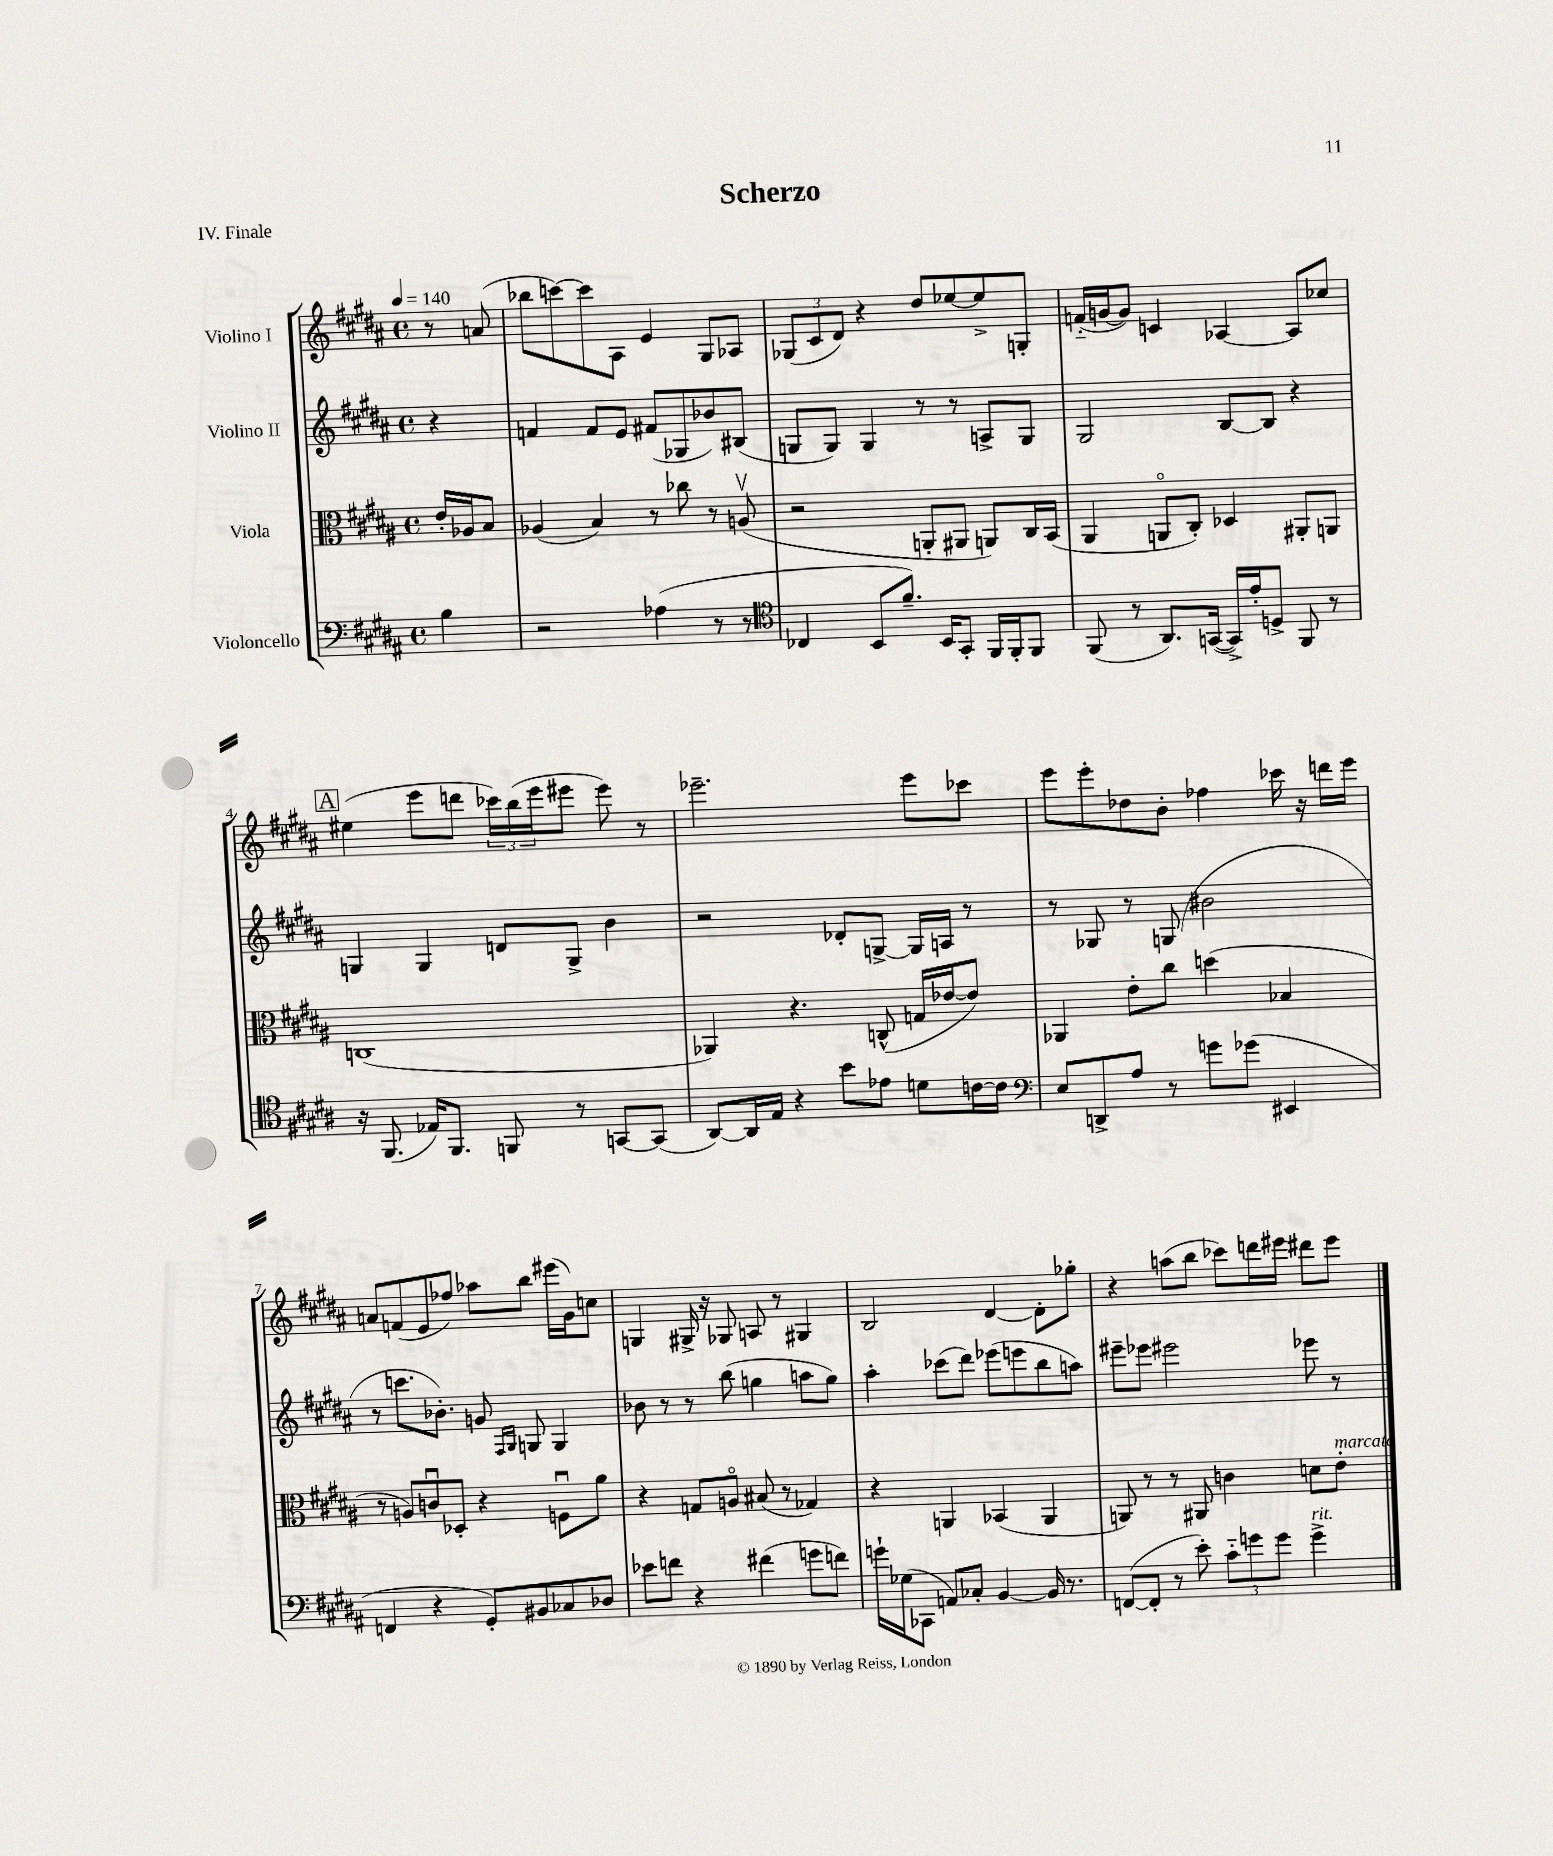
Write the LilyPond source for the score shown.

\header { title = "Scherzo" piece = "IV. Finale" }
<<
\new StaffGroup <<
\new Staff = "s0" \with { instrumentName = "Violino I" } {
    \clef treble \key b \major \defaultTimeSignature \time 4/4 \partial 4 \tempo 4 = 140
    r8 a'8( |
    bes''8 c'''8~) c'''8 ais8 e'4 gis8 aes8 |
    \tuplet 3/2 { ges8( cis'8 dis'8) } r4 dis''8 ees''8~ ees''8-> g8-. |
    f'16-_( g'16~ g'8) c'4 aes4~ aes8 ces''8 |
    \mark \markup { \box "A" } eis''4( e'''8 d'''8 \tuplet 3/2 { ces'''16) b''16( e'''16 } eis'''8 eis'''8) r8 |
    ees'''2.-- ees'''8 ces'''8 |
    e'''8 e'''8-. des''8 b'8-. fes''4 ces'''16 r16 d'''16 e'''16 |
    a'8 f'8( e'8 fes''8) aes''8 b''8 eis'''16( gis'16) c''8 |
    g4 gis16-> r16 ges8 a8 r8 gis4 |
    b2 dis'4~ dis'8-. ges''8-. |
    r4 a''8( b''8 ces'''8) d'''16 eis'''16 dis'''8 eis'''8 \bar "|." |
}
\new Staff = "s1" \with { instrumentName = "Violino II" } {
    \clef treble \key b \major \defaultTimeSignature \time 4/4 \partial 4
    r4 |
    f'4 f'8 e'8 fis'8( ges8 bes'8) bis8( |
    g8 g8) g4 r8 r8 a8-> g8 |
    gis2 b8~ b8 r4 |
    \mark \markup { \box "A" } g4 g4 d'8 g8-> b'4 |
    r2 des'8-. g8~-> g16 a16 r8 |
    r8 ges8 r8 g8( bis'2 |
    r8 c'''8. bes'8.-.) g'8 \grace { fis16 gis16 } g8 g4 |
    bes'8 r8 r8 b''8( g''4 a''8 g''8) |
    ais''4-. ces'''8( dis'''8) ees'''8( e'''8 b''8 a''8) |
    eis'''8-- ees'''8 eis'''2 ees'''8 r8 \bar "|." |
}
\new Staff = "s2" \with { instrumentName = "Viola" } {
    \clef alto \key b \major \defaultTimeSignature \time 4/4 \partial 4
    e'16-. aes16 b8 |
    aes4( b4) r8 ces''8 r8 a8\upbow( |
    r2 a,8-. ais,8 a,8) cis16 b,16( |
    ais,4 a,8\flageolet cis8-.) des4 ais,8-. a,8 |
    \mark \markup { \box "A" } c1( |
    aes,4) r4. c8-^( g16 ees'16~ ees'8) |
    aes,4 e'8-. cis''8 d''4( bes4 |
    r8 a8) c'8\downbow des8-. r4 f8\downbow ais'8 |
    r4 g8 a8\flageolet bis8( r8 ges4) |
    r4 a,4 bes,4( a,4 |
    a,8) r8 r8 ais,8 c'4 d'8 e'8-.^\markup { \italic "marcato" } \bar "|." |
}
\new Staff = "s3" \with { instrumentName = "Violoncello" } {
    \clef bass \key b \major \defaultTimeSignature \time 4/4 \partial 4
    b4 |
    r2 aes4( r8 r8 |
    \clef tenor ces4 b,8 fis'8.--) b,16 gis,8-. fis,16 fis,16-. fis,8 |
    fis,8( r8 ais,8.) g,16~( g,16->) e'16-. d8-> fis,8 r8 |
    \mark \markup { \box "A" } r16 fis,8.( ees16) fis,8. f,8 r8 g,8~ g,8( |
    ais,8~) ais,16 e16 r4 b'8 ees'8 d'8 c'16~ c'16 |
    \clef bass e8 d,8-> ais8 r8 g'8 ges'8( eis,4 |
    f,4 r4 gis,8-.) bis,8 ces8 des8 |
    ees'8 f'8 r4 fis'4( g'8 f'8) |
    g'16-! ges16( ces,8 a,8) ces8-. b,4~ b,16 r8. |
    f,8~( f,8-. r8 e'8-.) \tuplet 3/2 { cis'8-_ g'8 g'8 } g'4->^\markup { \italic "rit." } \bar "|." |
}
>>
>>
